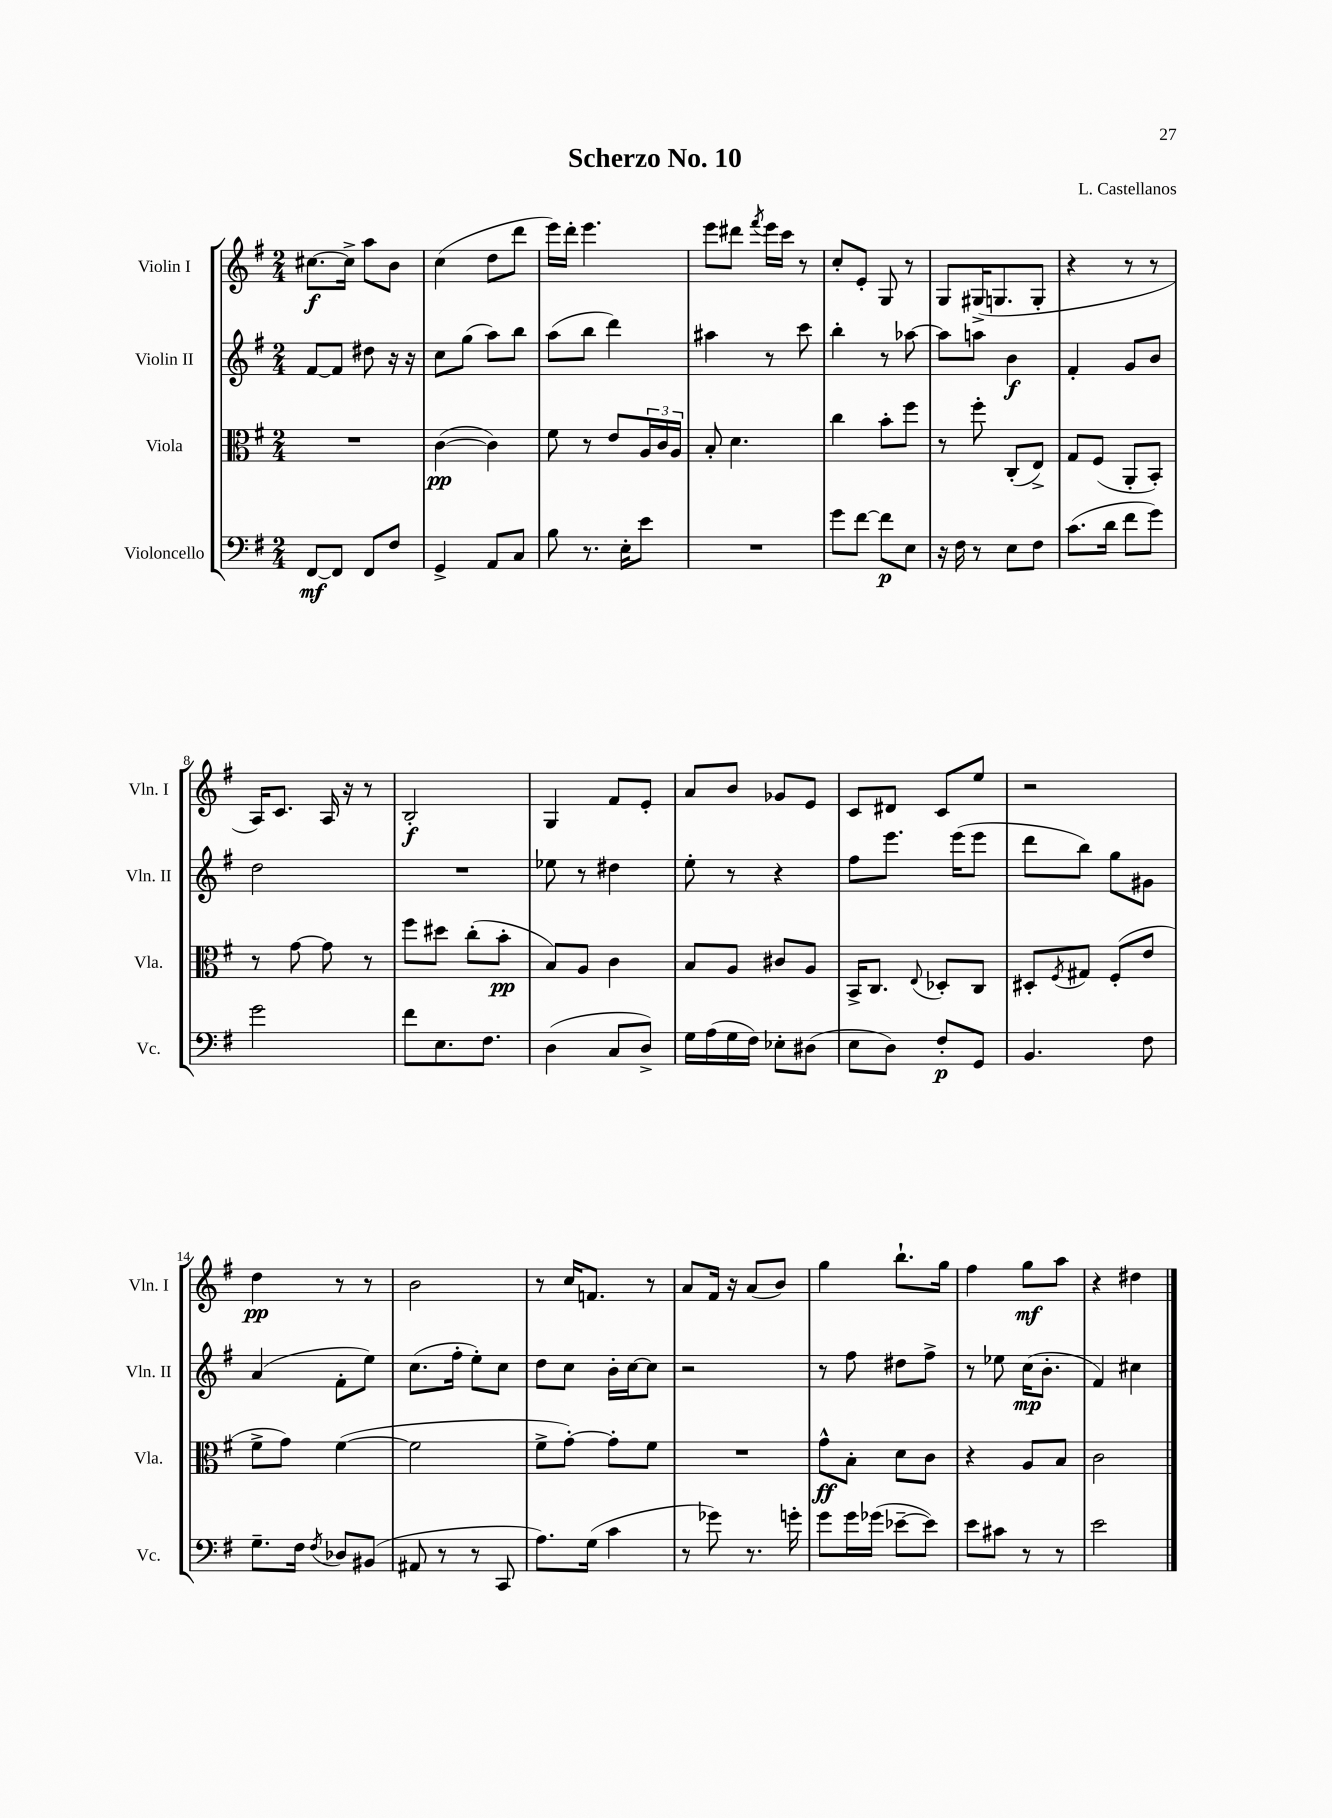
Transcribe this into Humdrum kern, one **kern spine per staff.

**kern	**dynam	**kern	**dynam	**kern	**dynam	**kern	**dynam
*part4	*part4	*part3	*part3	*part2	*part2	*part1	*part1
*staff4	*staff4	*staff3	*staff3	*staff2	*staff2	*staff1	*staff1
*I"Violoncello	*	*I"Viola	*	*I"Violin II	*	*I"Violin I	*
*I'Vc.	*	*I'Vla.	*	*I'Vln. II	*	*I'Vln. I	*
*clefF4	*	*clefC3	*	*clefG2	*	*clefG2	*
*k[f#]	*	*k[f#]	*	*k[f#]	*	*k[f#]	*
*M2/4	*	*M2/4	*	*M2/4	*	*M2/4	*
=1	=1	=1	=1	=1	=1	=1	=1
[8FF#/L	mf	2r	.	[8f#/L	.	[8.cc#X\L	f
8FF#/J]	.	.	.	8f#/J]	.	.	.
.	.	.	.	.	.	16cc#^\Jk]	.
8FF#/L	.	.	.	8dd#X\	.	8aa\L	.
8F#/J	.	.	.	16r	.	8b\J	.
.	.	.	.	16r	.	.	.
=2	=2	=2	=2	=2	=2	=2	=2
4GG^/	.	([4c\	pp	8cc\L	.	(4cc\	.
.	.	.	.	(8gg\J	.	.	.
8AA/L	.	4c\])	.	8aa\L)	.	8dd\L	.
8C/J	.	.	.	8bb\J	.	8ddd\J	.
=3	=3	=3	=3	=3	=3	=3	=3
8B\	.	8f#\	.	(8aa\L	.	16eee\LL)	.
.	.	.	.	.	.	16ddd'\JJ	.
8.r	.	8r	.	8bb\J	.	4.eee\	.
.	.	8e/L	.	4ddd\)	.	.	.
16E'\KL	.	.	.	.	.	.	.
8e\J	.	24A/L	.	.	.	.	.
.	.	24c/	.	.	.	.	.
.	.	24A/JJ	.	.	.	.	.
=4	=4	=4	=4	=4	=4	=4	=4
2r	.	8B'/	.	4aa#X\	.	8eee\L	.
.	.	4.d\	.	.	.	8ddd#X\J	.
.	.	.	.	.	.	8qfff#/	.
.	.	.	.	8r	.	16eee\LL	.
.	.	.	.	.	.	16ccc\JJ	.
.	.	.	.	8ccc\	.	8r	.
=5	=5	=5	=5	=5	=5	=5	=5
8g\L	.	4cc\	.	4bb'\	.	8cc'/L	.
[8f#\J	.	.	.	.	.	8e'/J	.
8f#\L]	p	8b'\L	.	8r	.	8G/	.
8E\J	.	8ff#\J	.	[8aa-X\	.	8r	.
=6	=6	=6	=6	=6	=6	=6	=6
16r	.	8r	.	8aa-\L]	.	8G/L	.
16F#\	.	.	.	.	.	.	.
8r	.	8ff#'\	.	8aan\J	.	(16G#X^/K	.
.	.	.	.	.	.	8.Gn/	.
8E\L	.	(8C'/L	.	4b\	f	.	.
8F#\J	.	8E^/J)	.	.	.	8G'/J	.
=7	=7	=7	=7	=7	=7	=7	=7
(8.c\L	.	8G/L	.	4f#'/	.	4r	.
.	.	(8F#/J	.	.	.	.	.
16d\Jk	.	.	.	.	.	.	.
8f#\L	.	8AA'/L	.	8g/L	.	8r	.
8g\J)	.	8BB'/J)	.	8b/J	.	8r	.
!!LO:LB:g=z
=8	=8	=8	=8	=8	=8	=8	=8
2g\	.	8r	.	2dd\	.	16A/KL)	.
.	.	.	.	.	.	8.c/J	.
.	.	[8g\	.	.	.	.	.
.	.	8g\]	.	.	.	16A/	.
.	.	.	.	.	.	16r	.
.	.	8r	.	.	.	8r	.
=9	=9	=9	=9	=9	=9	=9	=9
8f#\L	.	8ff#\L	.	2r	.	2B'/	f
8.E\	.	8dd#X\J	.	.	.	.	.
.	.	(8cc'\L	.	.	.	.	.
8.F#\J	.	.	.	.	.	.	.
.	.	8b'\J	pp	.	.	.	.
=10	=10	=10	=10	=10	=10	=10	=10
(4D\	.	8B/L)	.	8ee-X\	.	4G/	.
.	.	8A/J	.	8r	.	.	.
8C/L	.	4c\	.	4dd#X\	.	8f#/L	.
8D^/J)	.	.	.	.	.	8e'/J	.
=11	=11	=11	=11	=11	=11	=11	=11
16G\LL	.	8B/L	.	8ee'\	.	8a/L	.
(16A\	.	.	.	.	.	.	.
16G\	.	8A/J	.	8r	.	8b/J	.
16F#\JJ)	.	.	.	.	.	.	.
8E-X'\L	.	8c#X/L	.	4r	.	8g-X/L	.
(8D#X\J	.	8A/J	.	.	.	8e/J	.
=12	=12	=12	=12	=12	=12	=12	=12
8E\L	.	16BB^/KL	.	8ff#\L	.	8c/L	.
.	.	8.C/J	.	.	.	.	.
8D\J)	.	.	.	8.eee\J	.	8d#X/J	.
.	.	8qqE/	.	.	.	.	.
8F#'/L	p	8D-X'/L	.	.	.	8c/L	.
.	.	.	.	(16eee\KL	.	.	.
8GG/J	.	8C/J	.	8eee\J	.	8ee/J	.
=13	=13	=13	=13	=13	=13	=13	=13
4.BB/	.	8D#X'/L	.	8ddd\L	.	2r	.
.	.	8qF#/	.	.	.	.	.
.	.	8G#X/J	.	8bb\J)	.	.	.
.	.	(8F#'/L	.	8gg\L	.	.	.
8F#\	.	8e/J	.	8g#X\J	.	.	.
!!LO:LB:g=z
=14	=14	=14	=14	=14	=14	=14	=14
8.G~\L	.	8f#^\L	.	(4a/	.	4dd\	pp
.	.	8g\J)	.	.	.	.	.
16F#\Jk	.	.	.	.	.	.	.
8qF#/	.	.	.	.	.	.	.
8D-X/L	.	([4f#\	.	8f#'\L	.	8r	.
(8BB#X/J	.	.	.	8ee\J)	.	8r	.
=15	=15	=15	=15	=15	=15	=15	=15
8AA#X/	.	2f#\]	.	(8.cc\L	.	2b\	.
8r	.	.	.	.	.	.	.
.	.	.	.	16ff#'\Jk	.	.	.
8r	.	.	.	8ee'\L)	.	.	.
8CC/	.	.	.	8cc\J	.	.	.
=16	=16	=16	=16	=16	=16	=16	=16
8.A\L)	.	8f#^\L	.	8dd\L	.	8r	.
.	.	[8g'\J)	.	8cc\J	.	16cc/KL	.
(16G\Jk	.	.	.	.	.	8.fn/J	.
4c\	.	8g'\L]	.	16b'\LL	.	.	.
.	.	.	.	[16cc\J	.	.	.
.	.	8f#\J	.	8cc\J]	.	8r	.
=17	=17	=17	=17	=17	=17	=17	=17
8r	.	2r	.	2r	.	8a/L	.
8g-X\)	.	.	.	.	.	16f#/Jk	.
.	.	.	.	.	.	16r	.
8.r	.	.	.	.	.	(8a/L	.
.	.	.	.	.	.	8b/J)	.
16gn'\	.	.	.	.	.	.	.
=18	=18	=18	=18	=18	=18	=18	=18
8g\L	.	8g^^\L	ff	8r	.	4gg\	.
16g\L	.	8B'\J	.	8ff#\	.	.	.
(16g-X\JJ	.	.	.	.	.	.	.
[8e-X~\L	.	8d\L	.	8dd#X\L	.	8.bb`\L	.
8e-\J])	.	8c\J	.	8ff#^\J	.	.	.
.	.	.	.	.	.	16gg\Jk	.
=19	=19	=19	=19	=19	=19	=19	=19
8e\L	.	4r	.	8r	.	4ff#\	.
8c#X\J	.	.	.	8ee-X\	.	.	.
8r	.	8A/L	.	(16cc\KL	mp	8gg\L	mf
.	.	.	.	8.b'\J	.	.	.
8r	.	8B/J	.	.	.	8aa\J	.
=20	=20	=20	=20	=20	=20	=20	=20
2e\	.	2c\	.	4f#/)	.	4r	.
.	.	.	.	4cc#X\	.	4dd#X\	.
==	==	==	==	==	==	==	==
*-	*-	*-	*-	*-	*-	*-	*-
